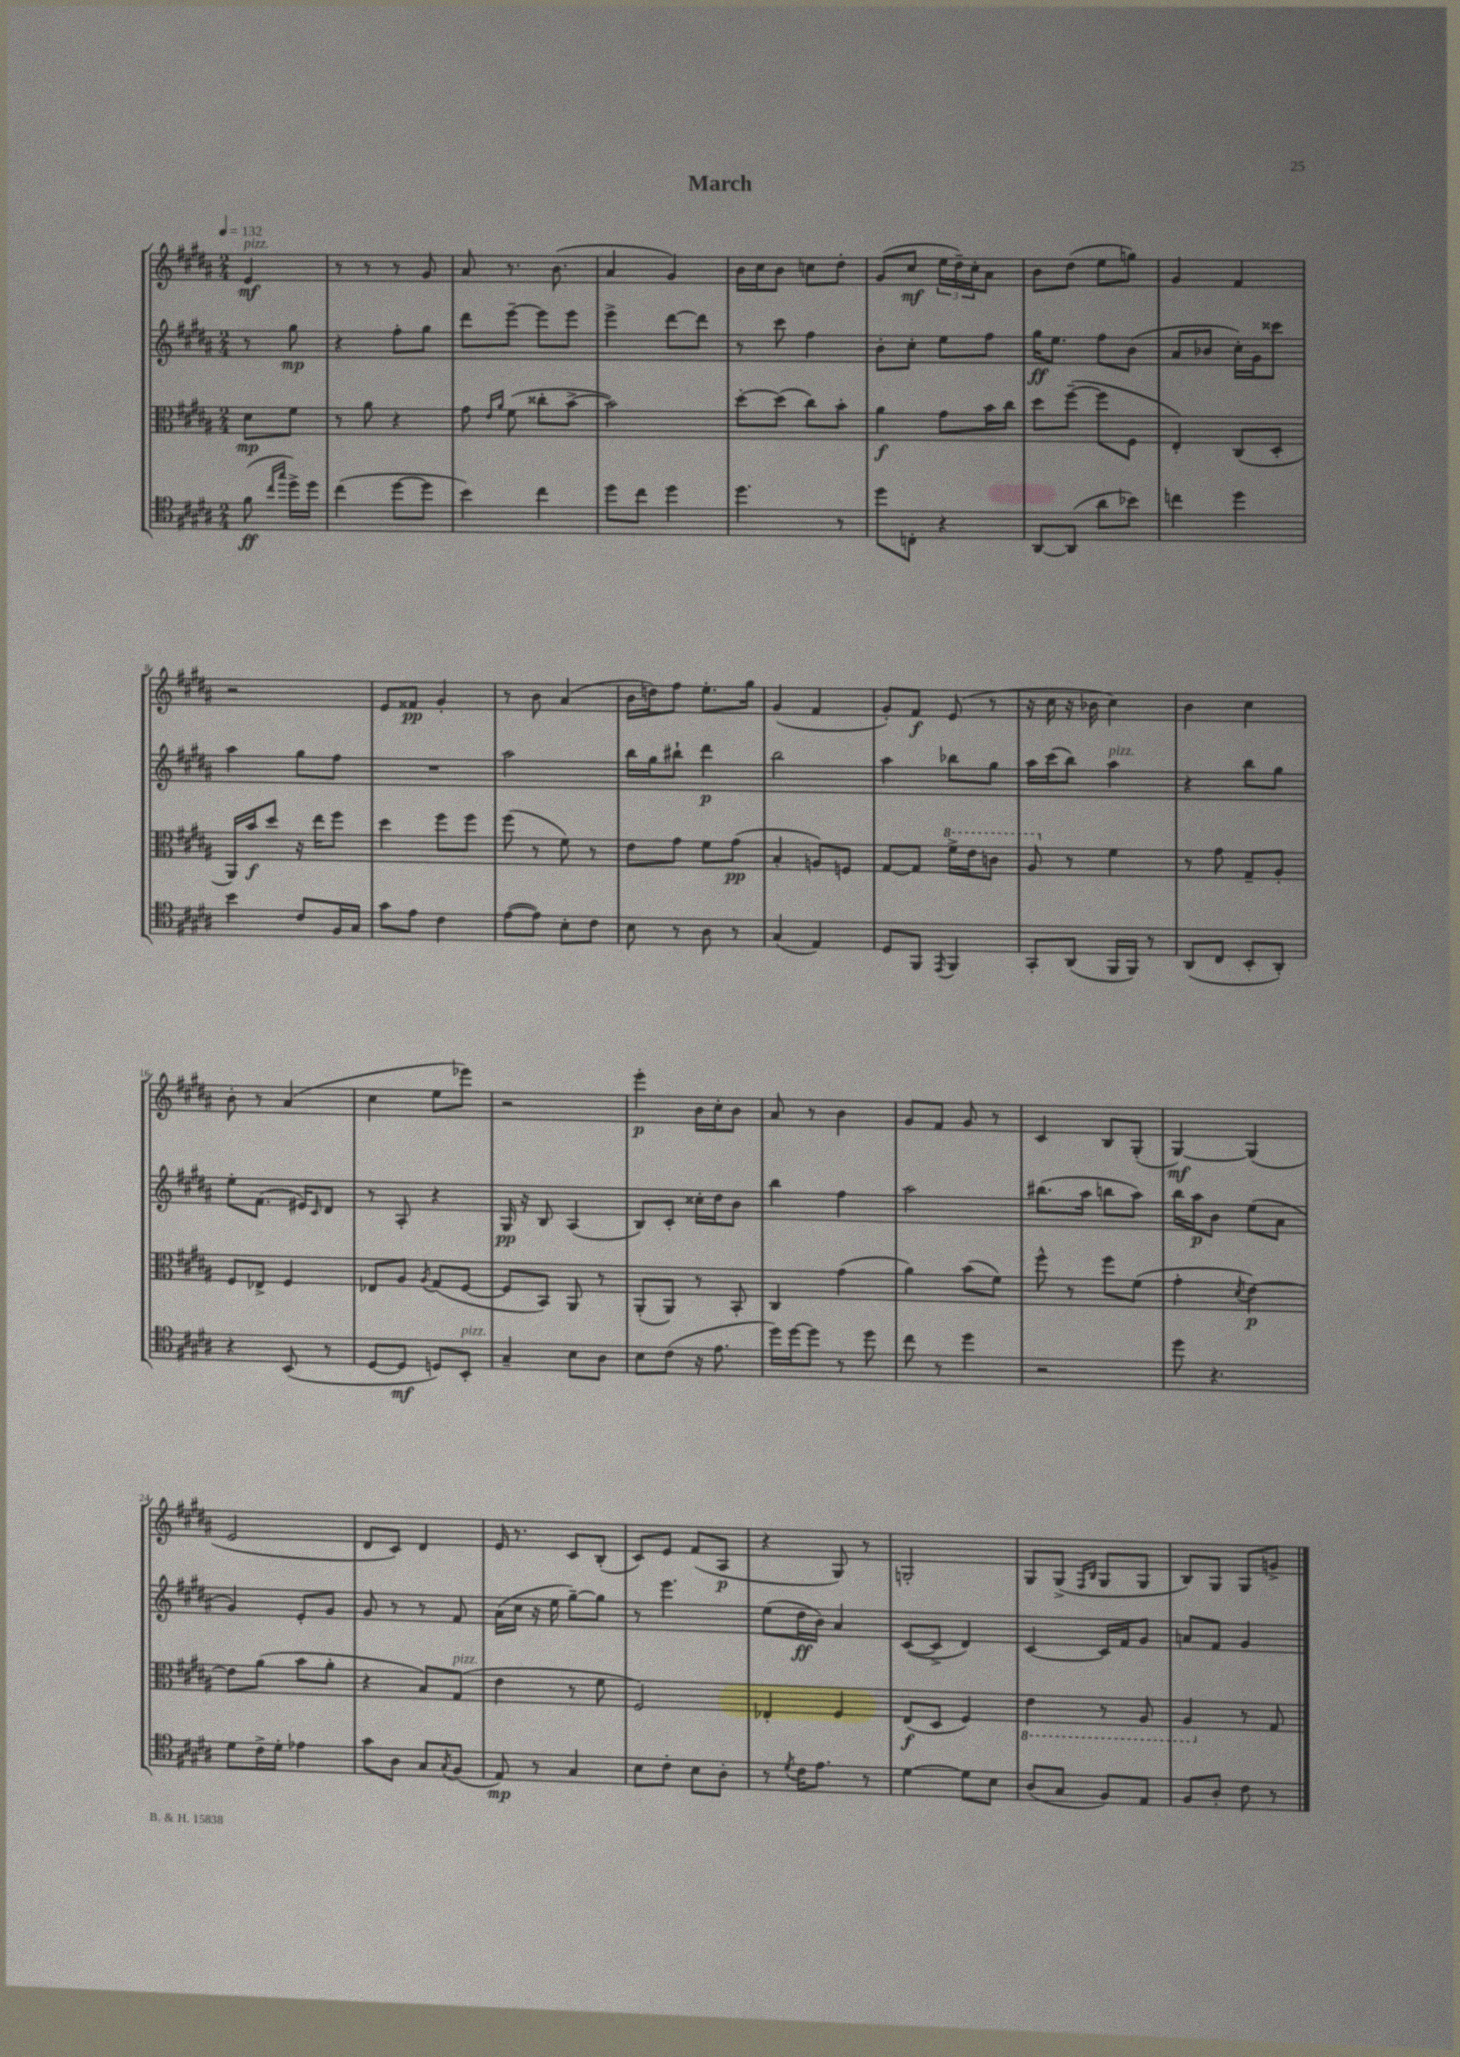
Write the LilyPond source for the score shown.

\header { title = "March" }
<<
\new StaffGroup <<
\new Staff = "s0" {
    \clef treble \key b \major \numericTimeSignature \time 2/4 \partial 4 \tempo 4 = 132
    e'4\mf^\markup { \italic "pizz." } |
    r8 r8 r8 gis'8 |
    ais'8 r8. b'8.( |
    ais'4 gis'4) |
    b'16 cis''16 b'8 c''8 dis''8-. |
    gis'8( cis''8\mf \tuplet 3/2 { e''16 dis''16--) cis''16-. } ais'8 |
    b'8 dis''8( e''8 g''8) |
    gis'4 fis'4 |
    r2 |
    e'8 fisis'8\pp gis'4-. |
    r8 b'8 ais'4( |
    b'16 d''16) fis''8 e''8.-. gis''16 |
    gis'4( fis'4 |
    gis'8-.) fis'8\f e'8( r8 |
    r16 cis''16 r16 bes'16 cis''4) |
    b'4 cis''4 |
    b'8-. r8 ais'4( |
    cis''4 e''8 ees'''8) |
    r2 |
    e'''4-.\p b'16 cis''16-. b'8 |
    ais'8 r8 b'4 |
    gis'8 fis'8 gis'8 r8 |
    cis'4 b8 gis8-.( |
    gis4~\mf) gis4( |
    e'2 |
    dis'8 cis'8) dis'4 |
    e'16 r8. cis'8 b8-.( |
    cis'8) e'8 fis'8( ais8\p |
    r4 gis8) r8 |
    g2-. |
    gis8 gis8->( \grace { fis16 b16 } gis8 gis8 |
    b8) gis8 gis8 g'8-> \bar "|." |
}
\new Staff = "s1" {
    \clef treble \key b \major \numericTimeSignature \time 2/4 \partial 4
    r8 gis''8\mp |
    r4 fis''8-. gis''8 |
    dis'''8 e'''8~-- e'''8 e'''8 |
    e'''4-> dis'''8~ dis'''8 |
    r8 cis'''8 fis''4 |
    b'8-. cis''8-. e''8 fis''8 |
    gis''16\ff e''8. fis''8 b'8( |
    ais'8 bes'8 cis''16-.) gis'16 cisis'''8 |
    ais''4 gis''8 fis''8 |
    R2 |
    ais''2 |
    b''16 gis''16 bis''8-! dis'''4\p |
    b''2 |
    ais''4 bes''8 gis''8 |
    ais''16 cis'''16( b''8) ais''4^\markup { \italic "pizz." } |
    r4 b''8 gis''8 |
    e''8-. fis'8.( eis'16) \grace { cis'16 } dis'8 |
    r8 ais8-. r4 |
    gis16\pp r16 b8 ais4( |
    b8) cis'8-. cisis''16-. dis''16 b'8 |
    b''4 fis''4 |
    ais''2 |
    bis''8.( ais''16 b''8 ais''8) |
    b''16 ais''16\p b'8 e''8( ais'8 |
    gis'4) e'8-. gis'8 |
    gis'8 r8 r8 fis'8 |
    ais'16( cis''16 r16 e''16 gis''8~--) gis''8 |
    r8 e'''4. |
    e''8( dis''16\ff b'16) ais'4 |
    cis'8~( cis'8-> dis'4) |
    cis'4~ cis'16 fis'16 gis'8 |
    a'8 fis'8 gis'4 \bar "|." |
}
\new Staff = "s2" {
    \clef alto \key b \major \numericTimeSignature \time 2/4 \partial 4
    dis'8\mp fis'8 |
    r8 ais'8 r4 |
    gis'8 \grace { e'16 ais'16 } fis'8( cisis''8-. b'8~-> |
    b'2) |
    dis''8~-. dis''8( cis''8) b'8-. |
    ais'4\f gis'8 b'16 cis''16 |
    dis''8 fis''8~--( fis''8 fis8 |
    e4-.) cis8( dis8-. |
    ais,16) b'16\f dis''8 r16 e''16 fis''8 |
    dis''4 fis''8 fis''8 |
    fis''8( r8 fis'8) r8 |
    e'8 gis'8 fis'8 gis'8\pp( |
    b4-. a8) f8 |
    gis8~ gis8 \ottava #1 fis''16-> e''16 c''8 |
    ais'8 \ottava #0 r8 fis'4 |
    r8 gis'8 gis8-- ais8-. |
    fis8 ees8-> fis4 |
    ees8 ais8 \acciaccatura { ais8 } gis8( fis8~ |
    fis8 b,8) ais,8 r8 |
    ais,8-.( ais,8) r8 b,8-. |
    cis4 gis'4( |
    ais'4) b'8( fis'8) |
    fis''8-^ r8 fis''8 fis'8( |
    gis'4-. \acciaccatura { dis'8 } e'4~\p) |
    e'8 ais'8( b'8 ais'8-. |
    r4 b8) gis8^\markup { \italic "pizz." }( |
    e'4 r8 fis'8 |
    fis2) |
    ees4-. fis4 |
    e8\f( dis8 fis4) |
    \ottava #-1 e4 r8 ais,8 |
    ais,4 \ottava #0 r8 gis8 \bar "|." |
}
\new Staff = "s3" {
    \clef tenor \key b \major \numericTimeSignature \time 2/4 \partial 4
    fis'8\ff( \grace { cis''16 gis''16 } dis''16->) dis''16 |
    cis''4( dis''8~ dis''8 |
    b'4) cis''4 |
    dis''8 cis''8 dis''4 |
    dis''4. r8 |
    dis''8 c8-. r4 |
    ais,8~ ais,8( ais'8 bes'8) |
    c''4 dis''4 |
    b'4 cis'8 fis16 gis16 |
    gis'8 e'8 cis'4 |
    e'8~( e'8) b8-. cis'8 |
    b8 r8 ais8 r8 |
    gis4( e4) |
    dis8 fis,8 \acciaccatura { e,8 } fis,4 |
    gis,8-. ais,8( fis,16 fis,16) r8 |
    ais,8( cis8 b,8-. ais,8-.) |
    r4 b,8( r8 |
    dis8~ dis8\mf d8) b,8-.^\markup { \italic "pizz." } |
    gis4-- b8 ais8 |
    b8 cis'8( r16 e'8. |
    dis''16) dis''16~ dis''8 r8 dis''8 |
    cis''8 r8 dis''4 |
    r2 |
    dis''8 r4. |
    dis'8 cis'16-> dis'16-. ees'4 |
    gis'8 ais8 gis8 \acciaccatura { gis8 } fis8( |
    e8\mp) r8 gis4 |
    b8 cis'8-. b8 ais8-. |
    r8 \acciaccatura { dis'8 } cis'16 e'8. r8 |
    dis'4~ dis'8 b8 |
    ais8( gis8 fis8) e8 |
    fis8 ais8-. cis'8 r8 \bar "|." |
}
>>
>>
